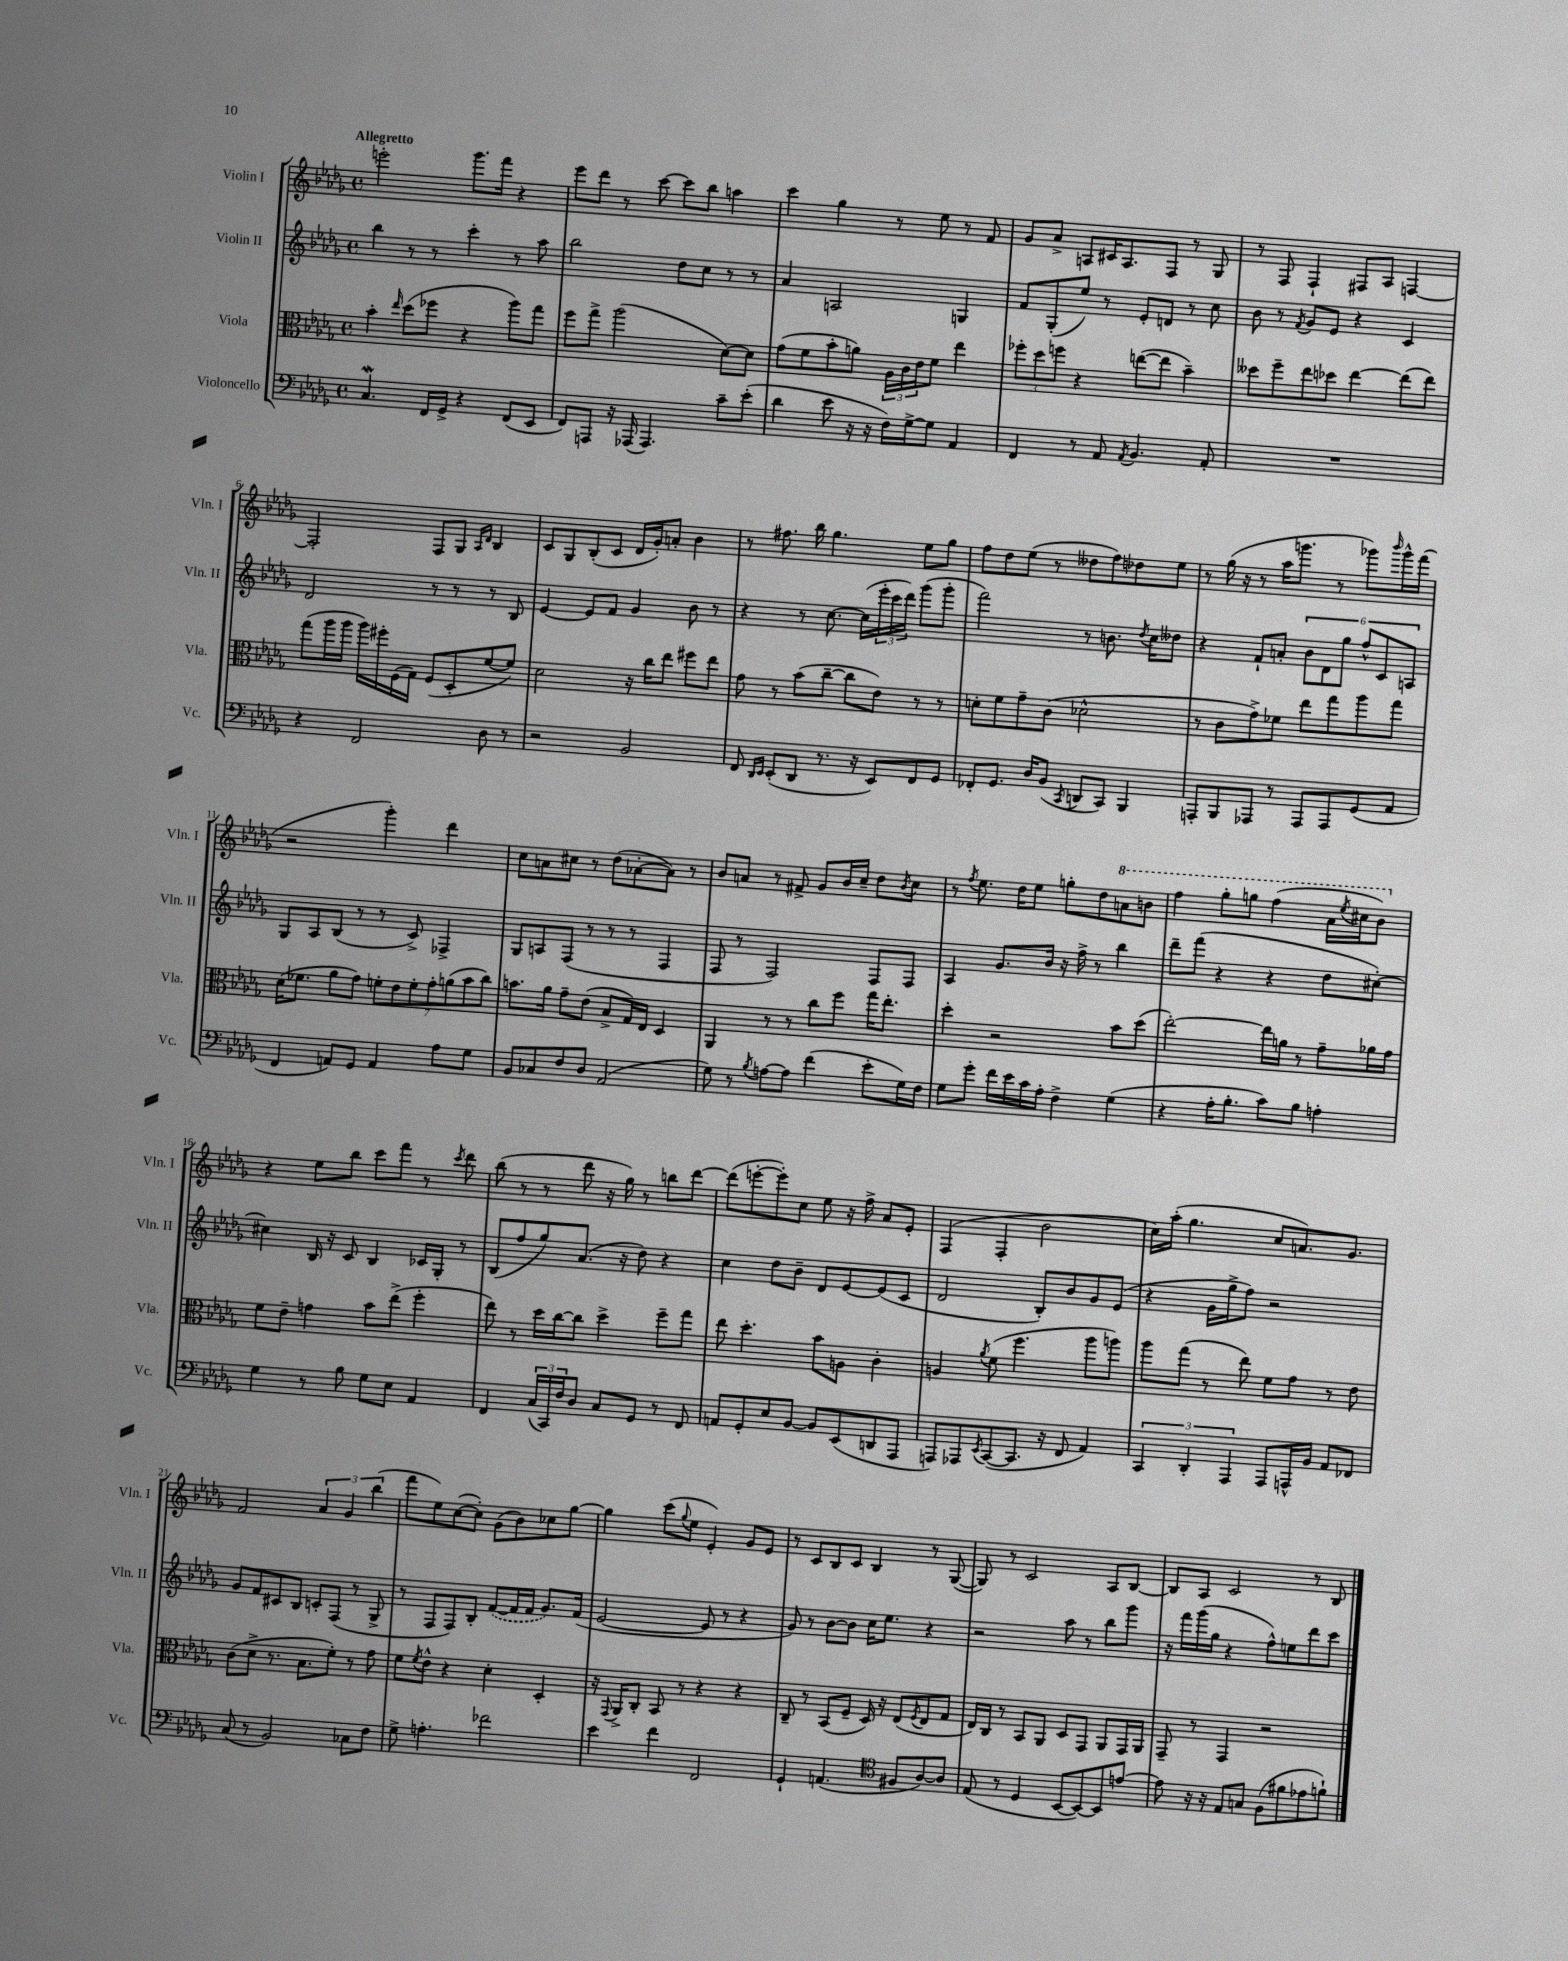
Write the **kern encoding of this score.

**kern	**kern	**kern	**kern
*staff4	*staff3	*staff2	*staff1
*clefF4	*clefC3	*clefG2	*clefG2
*k[b-e-a-d-g-]	*k[b-e-a-d-g-]	*k[b-e-a-d-g-]	*k[b-e-a-d-g-]
*M4/4	*M4/4	*M4/4	*M4/4
*met(c)	*met(c)	*met(c)	*met(c)
4.C	4b-'	4bb-	2eee'
.	16qqee-	.	.
.	(8dd-	8r	.
16FF	8ff-	8r	.
16GG-^	.	.	.
4r	4r	4ccc'	8.ggg-
.	.	.	16fff
(8FF	8aa-)	8r	4r
8EE-	8gg-	8aa-	.
=	=	=	=
8FF)	8ff	2bb-	8eee-
8AAA	8gg-^	.	8ddd-
16r	(2aa-	.	8r
(16AAA-	.	.	.
4.AAA-)	.	.	[8ccc
.	.	8dd-	8ccc]
.	.	8cc	8bb-
8c~	[8d-)	8r	4aa
(8e-'	8d-]	8r	.
=	=	=	=
4d-	(8g-	4a-	4ccc
.	8f	.	.
8e-	8b-'	2A	4gg-
16r	8a)	.	.
16r	.	.	.
16F)	24A-	.	8r
.	24c	.	.
[16G-^	.	.	.
.	24e-	.	.
8G-]	8f	.	8ee-
4AA-	4ee-	4G	8r
.	.	.	8f
=	=	=	=
4FF	12ff-'	8f	8g-
.	12dd-	.	.
.	.	(8G-'	8a-^
.	12ff	.	.
8r	4r	8ee-)	8A
8AA-	.	8r	16c#
.	.	.	8.A
8qAA-	.	.	.
4.BB-	([8ee	8e-'	.
.	8ee]	8d	8F
.	4b-~)	8r	8r
8AA-'	.	8cc	8G-
=	=	=	=
1r	8dd--	8b-	8r
.	8ff~	8r	8F
.	.	8qf	.
.	8ee-	8g-	4F`
.	8dd-	8e-	.
.	[4ee-	4r	8F#
.	.	.	8A-
.	(8ee-]	4c	[4F
.	8ee-)	.	.
=	=	=	=
4r	(8gg-	2d-	2F']
.	16aa-	.	.
.	16aa-	.	.
2FF	16aa-)	.	.
.	16ff#'	.	.
.	(16F	.	.
.	16G-)	.	.
.	(8F	8r	8F
.	8D-'	8r	8G-
.	.	.	16qqA-
.	.	.	16qqd-
8D-	[8f	8r	4B-
8r	8f])	8B-	.
=	=	=	=
2r	2d-	[4e-	8c
.	.	.	8G-
.	.	8e-]	(8B-'
.	.	8f	8c
2BB-	16r	4g-	16d-
.	16cc	.	16g-')
.	8ee-	.	8a'
.	8ff#	8b-	4b-
.	8ee-	8r	.
=	=	=	=
8FF	8g-	4r	8r
16qqDD-	.	.	.
16qqEE-	.	.	.
(8EE-'	8r	.	8.ff#
8DD-	(8b-	8r	.
.	.	.	16bb-
8.r	[8cc~	[8.cc	4.gg-
.	8cc]	.	.
16r	.	(16cc]	.
8EE-)	8e-)	24eee-'	.
.	.	24ccc	.
.	.	24ddd-)	.
8FF	8r	(8ggg-	8ee-
8GG-	8r	8ggg-'	8gg-
=	=	=	=
8FF-'	8d'	2fff)	8ff
8.GG-	8f	.	8dd-
.	8g-~	.	(8ee-
16D-	.	.	.
(8BB-	(8c	.	8r
8qCC	.	.	.
8DD	2d-^^	8r	8dd--
8CC)	.	8.b	8ff)
4BBB-	.	.	8dd-
.	.	8qdd-	.
.	.	16cc	.
.	.	8dd--	8ee-
=	=	=	=
8AAA'	8r	4r	8r
8BBB-	8c	.	(16gg-
.	.	.	16r
8AAA-	8g-^)	8f`	8r
8r	8f-	8a'	16aa-
.	.	.	8.ggg
8AAA-	8ee-	12b-	.
.	.	12d-	.
8AAA-	8gg-	.	8r
.	.	12gg-	.
(8GG-	8aa-	12ff^^	8ggg-)
.	.	12c	.
.	.	.	16qqbbb-
8AA-	8gg-	.	16ggg-^^
.	.	12A	.
.	.	.	(16fff
=	=	=	=
4FF	(16d-	8G-	2r
.	8.f-	.	.
.	.	8A-	.
8AA)	8a-	(8B-	.
8GG-	8g-)	8r	.
4AA	14f'	8r	4ggg-')
.	14e-	.	.
.	.	8c^)	.
.	14f'	.	.
.	14g-'	.	.
8A-	.	4F-^	4ddd-
.	(14a	.	.
.	14b-	.	.
8G-	.	.	.
.	14cc)	.	.
=	=	=	=
8BB-	8.b	8G-	8cc
8C-	.	8A	8a
.	16a-	.	.
8F	8g-~	(8F	8cc#
8D-	(8e-	8r	8r
(2AA-	8B-^	8r	(8dd-
.	16G-)	8r	[8a-'
.	16E-	.	.
.	4D-	4F	8a-])
.	.	.	8r
=	=	=	=
8G-)	4AA-	8F	8b-
8r	.	8r	8a
8qB-	.	.	.
[8A	8r	2F)	8r
8A]	8r	.	8f#^
(4f	8cc	.	8g-
.	8ff	.	16b-
.	.	.	16cc~
8e-'	16gg-	8F	8dd-
.	8.ee-'	.	.
.	.	.	8qb-
16G-)	.	8F	8cc
16F	.	.	.
=	=	=	=
8G-	4dd-'	4A-	8r
.	.	.	8qff
8g-'	.	.	8.ee-
16f	2r	8.g-	.
16e-	.	.	16dd-
16c	.	.	8ee-
16A-'	.	16b-	.
4F^	.	16r	8gg'
.	.	16ff^	.
.	.	8r	8dd-
(4G-	8b-	4bb-	8aa
.	(8dd-	.	8bb
=	=	=	=
4r	[2ee-')	8ddd-~	4fff
.	.	(8fff	.
16A-'	.	4r	8ggg-'
8.B-'	.	.	.
.	.	.	8ggg
8c)	16ee-]	4r	(4fff
.	16a	.	.
8B-	8r	.	.
4A'	8g-~	8dd-	16aa-
.	.	.	8qeee-
.	.	.	16ccc#
.	16a-	[8cc#')	8bb-)
.	16g-	.	.
=	=	=	=
4G-	8f	4cc#]	4r
.	8e-~	.	.
8r	4g	16B-	8ee-
.	.	16r	.
8B-	.	8c	8bb-
8G-	8b-	4B-	8ccc
8E-	(8ee-^	.	8fff
4AA-	4ff'	16c-	8r
.	.	16G-'	.
.	.	.	8qccc
.	.	8r	8ddd-
=	=	=	=
4FF	8ee-)	(8B-	(8bb-
.	8r	8ff	8r
(24C	16dd-	8gg-)	8r
24CC)	.	.	.
.	[16cc	.	.
24F	.	.	.
8D-	8cc]	(8.a-	8ddd-
8C	4dd-^	.	16r
.	.	16r	16gg-)
8GG-	.	8dd-)	8r
8r	8ff~	4r	8bb
8FF	8gg-	.	[8ddd-
=	=	=	=
8AA	8ee-	4cc	(8ddd-]
8GG-'	4.dd-'	.	[8eee'
8E-	.	8dd-	8eee'])
[8BB-	.	8b-~	8cc
8BB-]	8b-	8d-	8ee-
(8EE-	8A	[8e-	16r
.	.	.	16ff^
8DD	4c'	(8e-]	8a-
8AAA-	.	8c	8e-'
=	=	=	=
8AAA)	4A	2d-	(4F
8AAA-	.	.	.
8qEE-	8qa-	.	.
([8CC	(8f	.	4F'
8.CC]	4.ff	.	.
.	.	8B-')	2b-
16r	.	.	.
8FF	.	8b-	.
4AA-)	8aa-	8g-	.
.	8aa)	(8e-	.
=	=	=	=
6CC	8aa-	4r	16cc)
.	.	.	(16aa-'
.	(8gg-	.	4.gg-
6DD-'	.	.	.
.	8r	16g-	.
.	.	16gg-^	.
6AAA-	.	.	.
.	8ee-)	8ff)	.
8AAA-	8f	2r	8cc
16AAA^^	8g-	.	8.a)
16BB-	.	.	.
8AA-	8r	.	.
.	.	.	8.g-
8FF-	8e-	.	.
=	=	=	=
(8C	(8c	8g-	2f
8r	8d-^	8f	.
2BB-)	8.r	8c#	.
.	.	8B-	.
.	8.B-	.	.
.	.	8c'	6a-
.	8f')	(8F	.
.	.	.	6g-
8C-	8r	8r	.
.	.	.	(6bb-
8F	8g-	8G-^	.
=	=	=	=
8G-^	8f	8r	8fff
.	8qf	.	.
4.A'	8e-^^	8F	8ee-)
.	4r	8F)	([8cc
.	.	8B-'	8cc'])
2f-	4d-'	([8f	(8g-
.	.	16f]	8b-)
.	.	16f	.
.	4D-'	8.g-)	8cc-
.	.	.	[8gg-
.	.	(16f	.
=	=	=	=
4e-	16r	[2e-	4gg-]
.	8qqGG-	.	.
.	16AA-^	.	.
.	8C'	.	.
4f	8BB-	.	(8ccc
.	.	.	8qqgg-
.	8r	.	8ee-
2FF	4r	8e-]	4e-')
.	.	8r	.
.	4r	4r	8g-
.	.	.	8e-
=	=	=	=
4GG-`	8C~	8g-)	8r
.	8r	8r	8c
(4.AA	(8BB-	[8b-	8B-
.	8F~	8b-]	8c
.	16D-)	16cc	4B-
.	16r	8.ee-	.
*clefC4	*	*	*
8F#	(8E-	.	.
.	8qF	.	.
[8A-)	8E-	4r	8r
8A-]	8G-	.	([8G-
=	=	=	=
(8E-	16E-)	2r	8G-])
.	16C	.	.
8r	8r	.	8r
4D-	8BB-	.	2c
.	8AA-	.	.
[8BB-	8D-	8aa-	.
8BB-_)	8GG-	8r	.
8BB-]	8AA-	8bb-	8A-
[8e	16GG-	8ggg-	[8B-
.	16AA-	.	.
=	=	=	=
8e]	8GG-~	16r	8B-]
.	.	16fff	.
16r	8r	(16ggg-	8A-
16r	.	16gg-	.
8E-	4GG-	4r	2c
8G	.	.	.
(8F	2r	8ff^^)	.
8f#	.	8ee	.
8e-	.	8ddd-	8r
8f`)	.	8ccc	8B-
==	==	==	==
*-	*-	*-	*-
